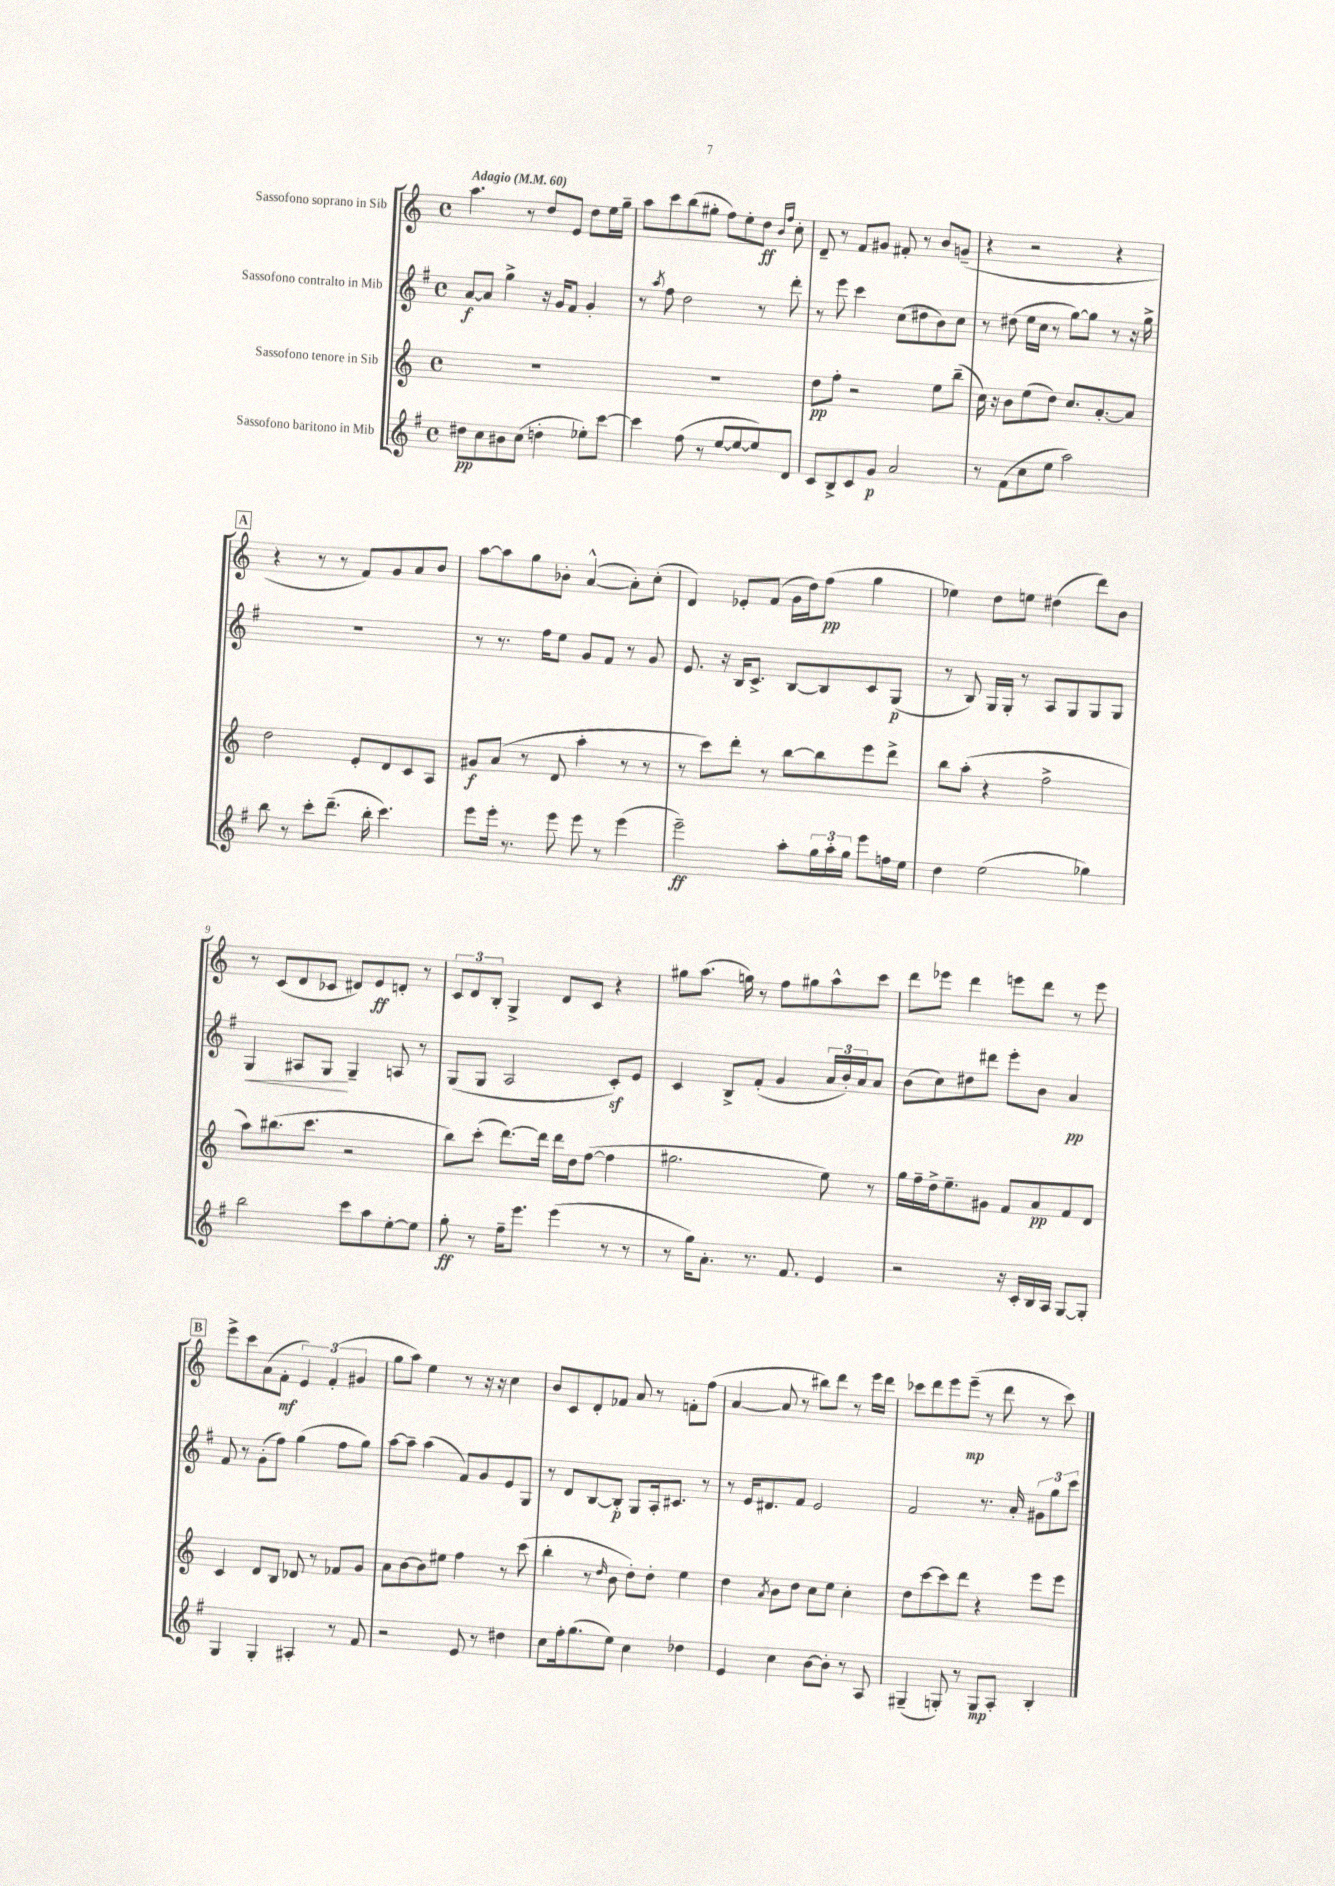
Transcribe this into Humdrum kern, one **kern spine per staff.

**kern	**dynam	**kern	**dynam	**kern	**dynam	**kern	**dynam
*part4	*part4	*part3	*part3	*part2	*part2	*part1	*part1
*staff4	*staff4	*staff3	*staff3	*staff2	*staff2	*staff1	*staff1
*I"Sassofono baritono in Mib	*	*I"Sassofono tenore in Sib	*	*I"Sassofono contralto in Mib	*	*I"Sassofono soprano in Sib	*
*clefG2	*	*clefG2	*	*clefG2	*	*clefG2	*
*k[f#]	*	*k[]	*	*k[f#]	*	*k[]	*
*M4/4	*	*M4/4	*	*M4/4	*	*M4/4	*
*met(c)	*	*met(c)	*	*met(c)	*	*met(c)	*
*MM60	*	*MM60	*	*MM60	*	*MM60	*
=1	=1	=1	=1	=1	=1	=1	=1
!	!	!	!	!	!	!LO:TX:a:B:t=Adagio	!
8dd#X\L	pp	1r	.	[8a/L	f	4.aa\	.
8cc\	.	.	.	8a/J]	.	.	.
8b#X\	.	.	.	4gg^\	.	.	.
(8cc\J	.	.	.	.	.	8r	.
4ddn'\	.	.	.	16r	.	8dd/L	.
.	.	.	.	16g/KL	.	.	.
.	.	.	.	8f#/J	.	8e/J	.
8ee-X'\L)	.	.	.	4g'/	.	8dd\L	.
[8ccc\J	.	.	.	.	.	16ee\L	.
.	.	.	.	.	.	16gg~\JJ	.
=2	=2	=2	=2	=2	=2	=2	=2
4ccc\]	.	1r	.	8r	.	8aa\L	.
.	.	.	.	8qaa/	.	.	.
.	.	.	.	8ff#\	.	8ccc\	.
(8ff#\	.	.	.	2dd\	.	(8bb\	.
8r	.	.	.	.	.	8gg#X'\J	.
[8ee/L	.	.	.	.	.	8ff\L)	.
8ee/_	.	.	.	.	.	8ee'\	.
8ee/])	.	.	.	8r	.	8dd\J	ff
.	.	.	.	.	.	16qqb/LL	.
.	.	.	.	.	.	16qqff/JJ	.
8d/J	.	.	.	8ddd'\	.	8cc'\	.
=3	=3	=3	=3	=3	=3	=3	=3
8c/L	.	8dd\L	pp	8r	.	8d~/	.
8B^/	.	8ff'\J	.	8eee\	.	8r	.
8c/	.	2r	.	4ccc\	.	8f/L	.
8g/J	p	.	.	.	.	8g#X/J	.
2a/	.	.	.	(8cc\L	.	8f#X'/	.
.	.	.	.	8dd#X\	.	8r	.
.	.	8ee\L	.	8b\)	.	8b/L	.
.	.	(8bb~\J	.	8cc\J	.	(8gn~/J	.
=4	=4	=4	=4	=4	=4	=4	=4
8r	.	16cc\)	.	8r	.	4r	.
.	.	16r	.	.	.	.	.
(8f#\L	.	8b\L	.	(8dd#X\	.	.	.
8cc\	.	(8ee\	.	16ee\LL	.	2r	.
.	.	.	.	16cc\JJ	.	.	.
8ee\J	.	8dd\J)	.	8r	.	.	.
2aa\)	.	8.cc/L	.	[8gg\L)	.	.	.
.	.	.	.	8gg\J]	.	.	.
.	.	[8.a'/	.	.	.	.	.
.	.	.	.	8r	.	4r	.
.	.	8a/J]	.	16r	.	.	.
.	.	.	.	16gg^\	.	.	.
!!LO:LB:g=z
!!LO:REH:place=s1:t=A
=5	=5	=5	=5	=5	=5	=5	=5
8bb\	.	2dd\	.	1r	.	4r	.
8r	.	.	.	.	.	.	.
8ccc'\L	.	.	.	.	.	8r	.
(8.ddd~\J	.	.	.	.	.	8r	.
.	.	8e'/L	.	.	.	8f/L)	.
16bb'\	.	.	.	.	.	.	.
4.ccc\)	.	8d/	.	.	.	8g/	.
.	.	8c/	.	.	.	8a/	.
.	.	8A/J	.	.	.	8b/J	.
=6	=6	=6	=6	=6	=6	=6	=6
8eee\L	.	8g#X/L	f	8r	.	[8aa\L	.
16eee'\Jk	.	(8a/J	.	8.r	.	8aa\]	.
8.r	.	.	.	.	.	.	.
.	.	8r	.	.	.	8gg\	.
.	.	.	.	16ff#\KL	.	.	.
8eee\	.	8d/	.	8ee\J	.	8b-X'\J	.
8eee\	.	4aa'\	.	8g/L	.	([4a^^/	.
8r	.	.	.	8f#/J	.	.	.
(4eee\	.	8r	.	8r	.	8a'\L])	.
.	.	8r	.	8g/	.	(8cc'\J	.
=7	=7	=7	=7	=7	=7	=7	=7
2eee~\)	ff	8r	.	8.e/	.	4d/)	.
.	.	8ccc\L)	.	.	.	.	.
.	.	.	.	16r	.	.	.
.	.	8ddd'\J	.	16B/KL	.	8e-X'/L	.
.	.	.	.	8.c^/J	.	.	.
.	.	8r	.	.	.	(8f/J	.
8aa'\L	.	[8bb\L	.	[8B/L	.	16g\LL	.
.	.	.	.	.	.	16dd\J)	.
24gg\L	.	8bb\]	.	8B/]	.	(8ff\J	pp
24aa'\	.	.	.	.	.	.	.
24gg\JJ	.	.	.	.	.	.	.
8eee\L	.	8eee\	.	8c/	.	4gg\	.
16ffn\L	.	8ddd^\J	.	(8G/J	p	.	.
16ee\JJ	.	.	.	.	.	.	.
=8	=8	=8	=8	=8	=8	=8	=8
4dd\	.	8bb\L	.	8r	.	4ee-X\)	.
.	.	(8aa'\J	.	8B/)	.	.	.
(2ee\	.	4r	.	16G/LL	.	8dd\L	.
.	.	.	.	16G'/JJ	.	.	.
.	.	.	.	8r	.	8een\J	.
.	.	2ff^\	.	8A/L	.	(4dd#X\	.
.	.	.	.	8G/	.	.	.
4gg-X\)	.	.	.	8G/	.	8ddd\L)	.
.	.	.	.	8G/J	.	8b\J	.
!!LO:LB:g=z
=9	=9	=9	=9	=9	=9	=9	=9
!	!	!	!	!	!LO:HP:b	!	!
2bb\	.	8aa\L)	.	4G/	<	8r	.
.	.	(8.bb#X\	.	.	.	(8c/L	.
.	.	.	.	8A#X/L	.	8d/	.
.	.	8.ccc\J	.	.	.	.	.
.	.	.	.	8G/J	.	8c-X/J	.
8ccc\L	.	2r	.	4G~/	[	8d#X/L)	.
8aa\	.	.	.	.	.	8e/	ff
[8ee'\	.	.	.	8An/	.	8dn'/J	.
8ee\J]	.	.	.	8r	.	8r	.
=10	=10	=10	=10	=10	=10	=10	=10
8gg'\	ff	8bb\L)	.	(8G/L	.	12c/L	.
.	.	.	.	.	.	12d/	.
8r	.	(8ccc'\J	.	8G/J	.	.	.
.	.	.	.	.	.	12B'/J	.
16ff#~\KL	.	[8.ddd\L)	.	2A/	.	4G^/	.
8.eee\J	.	.	.	.	.	.	.
.	.	16ddd\Jk]	.	.	.	.	.
(4eee\	.	16ddd\LL	.	.	.	8d/L	.
.	.	16dd\J	.	.	.	.	.
.	.	([8ff\J	.	.	.	8c/J	.
8r	.	4ff\]	.	8cz'/L)	.	4r	.
8r	.	.	.	8e/J	.	.	.
=11	=11	=11	=11	=11	=11	=11	=11
8r	.	2.gg#X\	.	4c/	.	8gg#X\L	.
16gg\KL)	.	.	.	.	.	(8.aa\J	.
8.a'\J	.	.	.	.	.	.	.
.	.	.	.	8B^/L	.	.	.
.	.	.	.	.	.	16ggn\)	.
8.r	.	.	.	(8f#'/J	.	8r	.
.	.	.	.	4g/	.	8ff\L	.
8.f#/	.	.	.	.	.	.	.
.	.	.	.	.	.	8gg#X\	.
4e/	.	8ee\)	.	24a/LL	.	8aa^^\	.
.	.	.	.	24b'/)	.	.	.
.	.	.	.	24a/J	.	.	.
.	.	8r	.	8a/J	.	8ccc\J	.
=12	=12	=12	=12	=12	=12	=12	=12
2r	.	16gg\LL	.	(8b\L	.	8ddd\L	.
.	.	16ff~\	.	.	.	.	.
.	.	16dd^\J	.	8cc\)	.	8eee-X\J	.
.	.	8.ee~\	.	.	.	.	.
.	.	.	.	8dd#X\	.	4ddd\	.
.	.	8g#X\J	.	8ddd#X\J	.	.	.
16r	.	8f/L	.	8eee'\L	.	8eeen\L	.
16c'/LL	.	.	.	.	.	.	.
16B/	.	8a/	pp	8b\J	.	8ddd\J	.
16A/JJ	.	.	.	.	.	.	.
[8G/L	.	8f/	.	4a/	pp	8r	.
8G'/J]	.	8d/J	.	.	.	8eee\	.
!!LO:LB:g=z
!!LO:REH:place=s1:t=B
=13	=13	=13	=13	=13	=13	=13	=13
4G/	.	4c/	.	8f#/	.	8eee^\L	.
.	.	.	.	8r	.	8ccc\	.
4G'/	.	8d/L	.	(8g'\L	.	(8a\	.
.	.	8B/J	.	8ff#\J)	.	8f'\J	mf
4A#X'/	.	8d-X/	.	(4gg\	.	6e/)	.
.	.	8r	.	.	.	.	.
.	.	.	.	.	.	(6f'/	.
8r	.	8f-X/L	.	8ff#\L	.	.	.
.	.	.	.	.	.	6g#X/	.
8f#/	.	8g/J	.	8gg\J)	.	.	.
=14	=14	=14	=14	=14	=14	=14	=14
2r	.	8a\L	.	[8aa\L	.	8gg\L	.
.	.	[8b\	.	8aa~\J]	.	8aa\J)	.
.	.	8b\]	.	(4aa\	.	4ee\	.
.	.	8ee#X\J	.	.	.	.	.
8e/	.	4ff\	.	8f#/L)	.	8r	.
8r	.	.	.	8g/	.	16r	.
.	.	.	.	.	.	16r	.
4dd#X\	.	8r	.	8e/	.	4cc\	.
.	.	(8ccc\	.	8G/J	.	.	.
=15	=15	=15	=15	=15	=15	=15	=15
8cc\L	.	4bb'\	.	8r	.	8b/L	.
16ff#'\k	.	.	.	8d/L	.	8c/	.
(8.gg\	.	.	.	.	.	.	.
.	.	8r	.	[8B/	.	8d'/	.
.	.	16qqdd/	.	.	.	.	.
8ee\J)	.	8b\	.	8B'/J]	p	8f-X/J	.
4cc\	.	8dd'\L)	.	8G/L	.	8a/	.
.	.	8dd'\J	.	16A'/k	.	8r	.
.	.	.	.	8.c#X/J	.	.	.
4dd-X\	.	4ee\	.	.	.	8fn'\L	.
.	.	.	.	8r	.	(8ff\J	.
=16	=16	=16	=16	=16	=16	=16	=16
4e/	.	4dd\	.	8r	.	[4a/	.
.	.	.	.	16e/KL	.	.	.
.	.	.	.	8.d#X/	.	.	.
.	.	8qa/	.	.	.	.	.
4cc\	.	8b\L	.	.	.	8a/]	.
.	.	8dd\J	.	8f#/J	.	8r	.
[8b\L	.	8cc\L	.	2e/	.	8bb#X\L)	.
8b'\J]	.	8ee\J	.	.	.	8ddd\J	.
8r	.	4cc'\	.	.	.	8r	.
8A/	.	.	.	.	.	16eee\LL	.
.	.	.	.	.	.	16ddd\JJ	.
=17	=17	=17	=17	=17	=17	=17	=17
(4G#X~/	.	8dd\L	.	2f#/	.	8ccc-X\L	.
.	.	[8ccc\	.	.	.	8ddd\	.
8Gn'/)	.	8ccc\]	.	.	.	8eee\	.
8r	.	8ddd\J	.	.	.	(8eee~\J	mp
8G/L	mp	4r	.	8.r	.	8r	.
8A'/J	.	.	.	.	.	8ddd\	.
.	.	.	.	16a'/	.	.	.
4B'/	.	8eee\L	.	12g#X\L	.	8r	.
.	.	.	.	12gg\	.	.	.
.	.	8eee\J	.	.	.	8ccc-\)	.
.	.	.	.	12ccc\J	.	.	.
==	==	==	==	==	==	==	==
*-	*-	*-	*-	*-	*-	*-	*-
